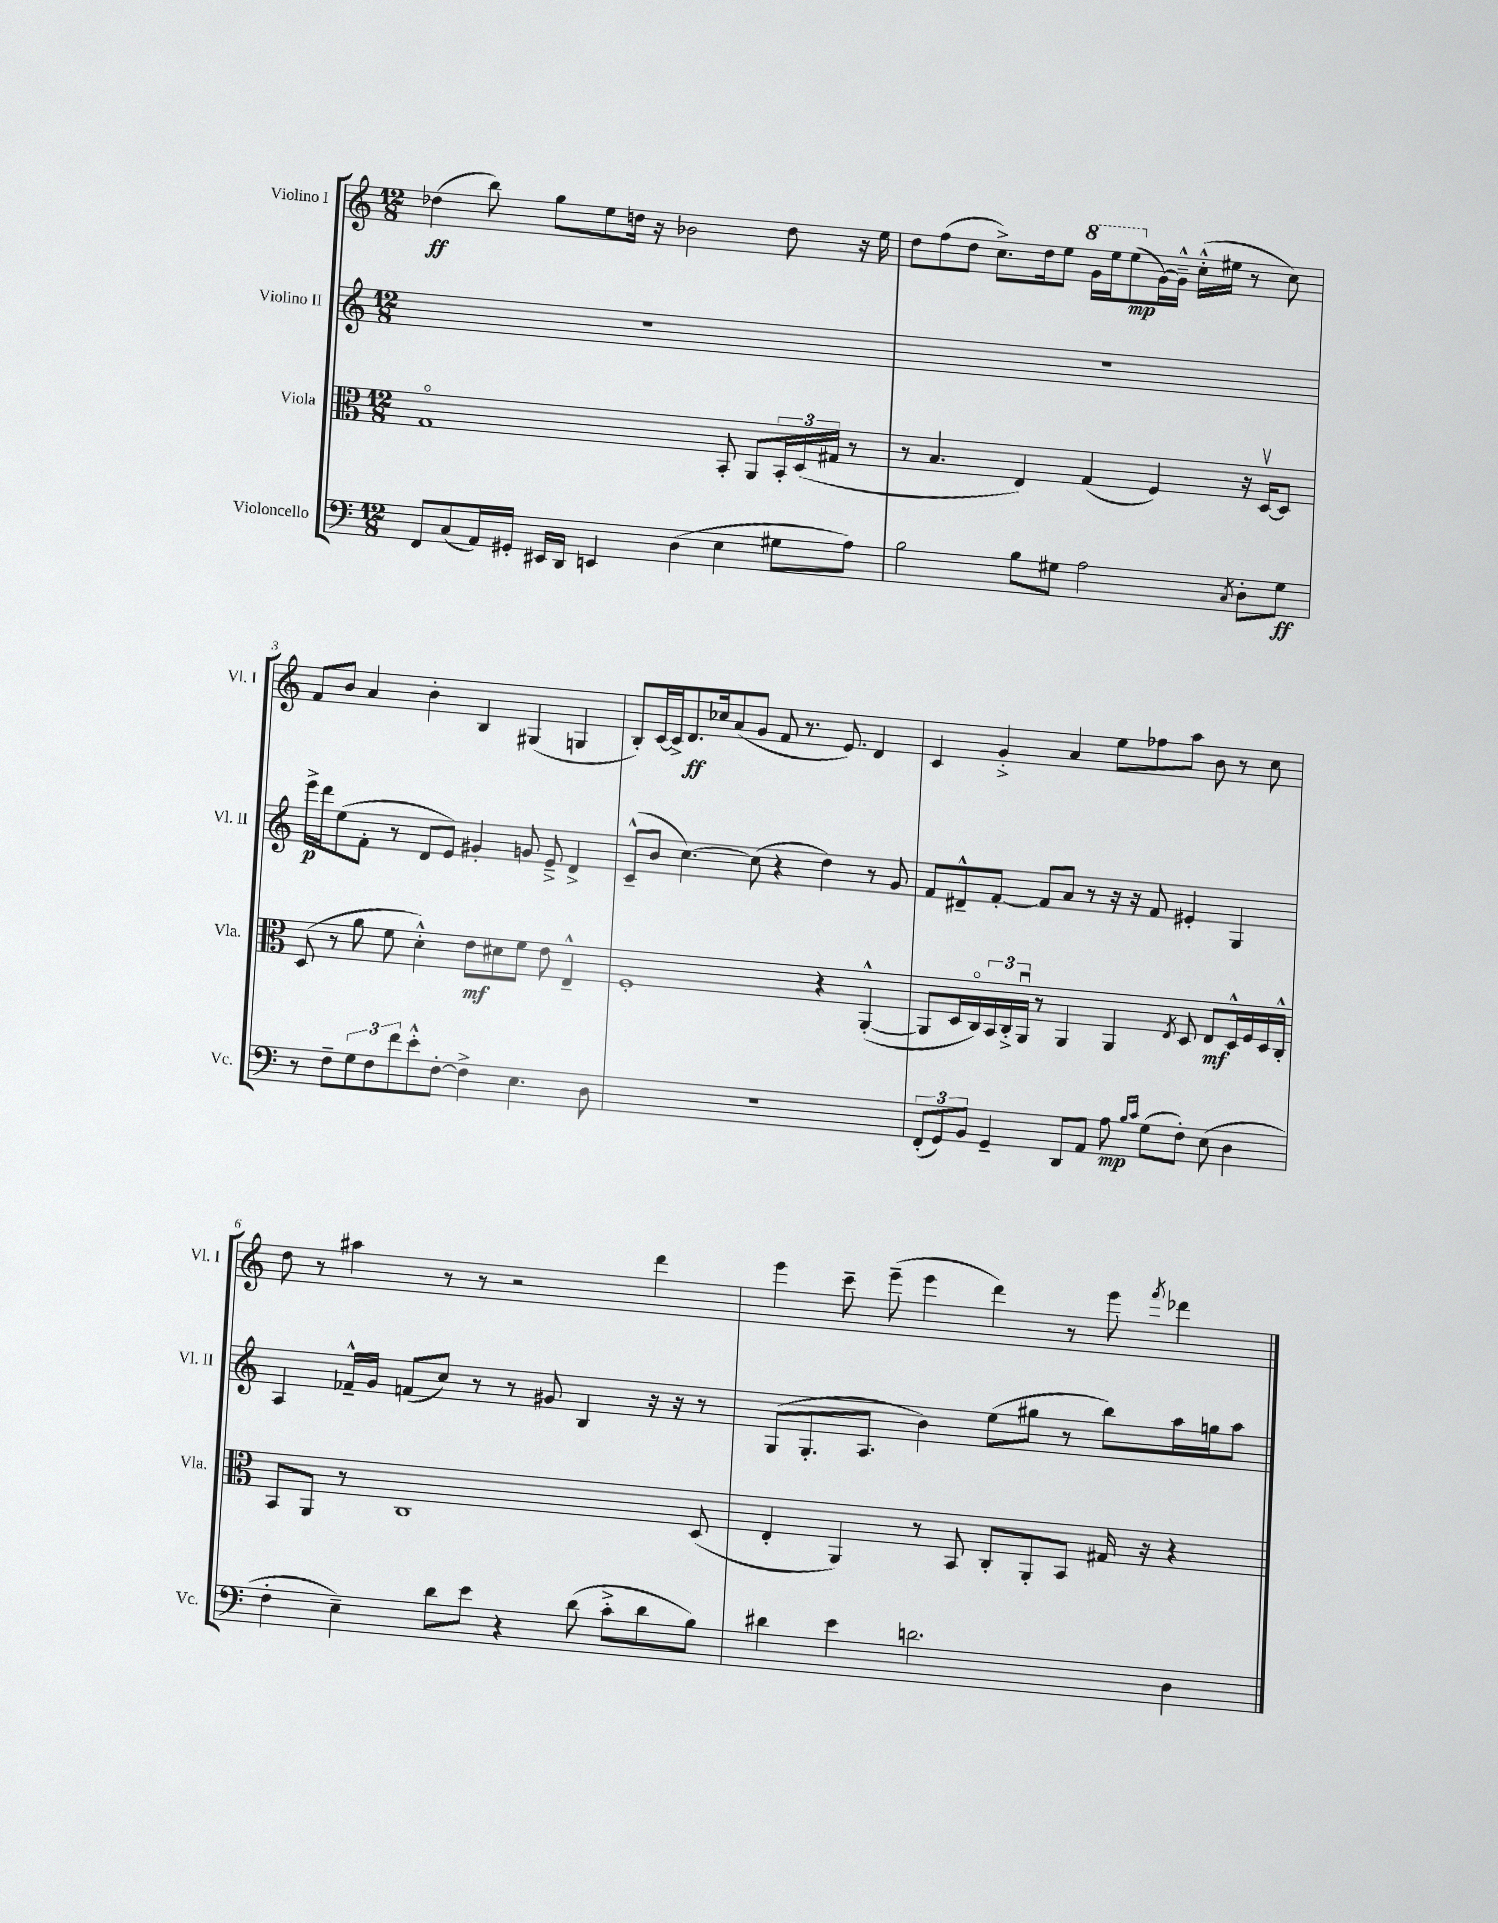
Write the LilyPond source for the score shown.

<<
\new StaffGroup <<
\new Staff = "s0" \with { instrumentName = "Violino I" shortInstrumentName = "Vl. I" } {
    \clef treble \key c \major \numericTimeSignature \time 12/8
    des''4\ff( b''8) g''8 e''8 d''16 r16 bes'2 d''8 r16 e''16 |
    d''8 f''8( d''8 c''8.->) d''16 e''8 \ottava #1 g''16 e'''16 e'''8\mp( \ottava #0 g'16~) g'16---^ c''16-.-^( eis''16 r8 c''8) |
    f'8 b'8 a'4 b'4-. b4 gis4( g4 |
    b8-.) c'16~ c'16-> d'8.\ff ces''16 a'8( g'8 f'8 r8. e'8.) d'4 |
    c'4 g'4-.-> a'4 e''8 fes''8 a''8 b'8 r8 c''8 |
    d''8 r8 ais''4 r8 r8 r2 d'''4 |
    e'''4 c'''8-- e'''8--( e'''4 d'''4) r8 e'''8 \acciaccatura { f'''8 } des'''4 \bar "|." |
}
\new Staff = "s1" \with { instrumentName = "Violino II" shortInstrumentName = "Vl. II" } {
    \clef treble \key c \major \numericTimeSignature \time 12/8
    R1. |
    R1. |
    e'''16->\p d'''16 e''8( f'8-. r8 d'8 e'8) gis'4-. g'8 e'8---> d'4-> |
    c'8---^( b'8 c''4.~) c''8( r4 d''4) r8 g'8 |
    f'8 dis'8---^ f'8~-. f'8 a'8 r8 r16 r16 f'8 eis'4-. g4 |
    a4 fes'16---^ g'16 f'8( c''8) r8 r8 gis'8 b4 r16 r16 r8 |
    g8( g8.-. a8. b'4) e''8( gis''8 r8 b''8) a''16 g''16 a''8 \bar "|." |
}
\new Staff = "s2" \with { instrumentName = "Viola" shortInstrumentName = "Vla." } {
    \clef alto \key c \major \numericTimeSignature \time 12/8
    g1\flageolet b,8-. a,8 \tuplet 3/2 { b,16-. d16( gis16 } r8 |
    r8 b4. e4) g4( f4) r16 d16~\upbow d8 |
    d8( r8 a'8 f'8 d'4-.-^) e'8\mf dis'8 f'8 e'8 e4---^ |
    f1-. r4 a,4~-.-^( |
    a,8 d16 c16\flageolet) \tuplet 3/2 { b,16 c16-.-> a,16\downbow } r8 a,4 a,4 \acciaccatura { e8 } d8 e8\mf d16-^ f16 d16 c16-.-^ |
    b,8 a,8 r8 c1 d8( |
    e4-. a,4) r8 b,8 c8-. a,8-. b,8 gis16 r16 r4 \bar "|." |
}
\new Staff = "s3" \with { instrumentName = "Violoncello" shortInstrumentName = "Vc." } {
    \clef bass \key c \major \numericTimeSignature \time 12/8
    f,8 c8( a,16) gis,16-. eis,16 d,16 e,4 d4( e4 gis8 a8) |
    b2 b8 gis8 a2 \acciaccatura { c8 } d8-. gis8\ff |
    r8 f8-- \tuplet 3/2 { g8 f8 f'8 } e'8-.-^ f8~-. f4-> e4. d8 |
    R1. |
    \tuplet 3/2 { f,8-.( g,8) b,8 } g,4-- d,8 a,8 a8\mp \grace { b16 c'16 } g8( f8-.) e8( d4 |
    f4-. e4--) d'8 e'8 r4 d'8( c'8-.-> d'8 b8) |
    dis'4 e'4 d'2. d4 \bar "|." |
}
>>
>>
